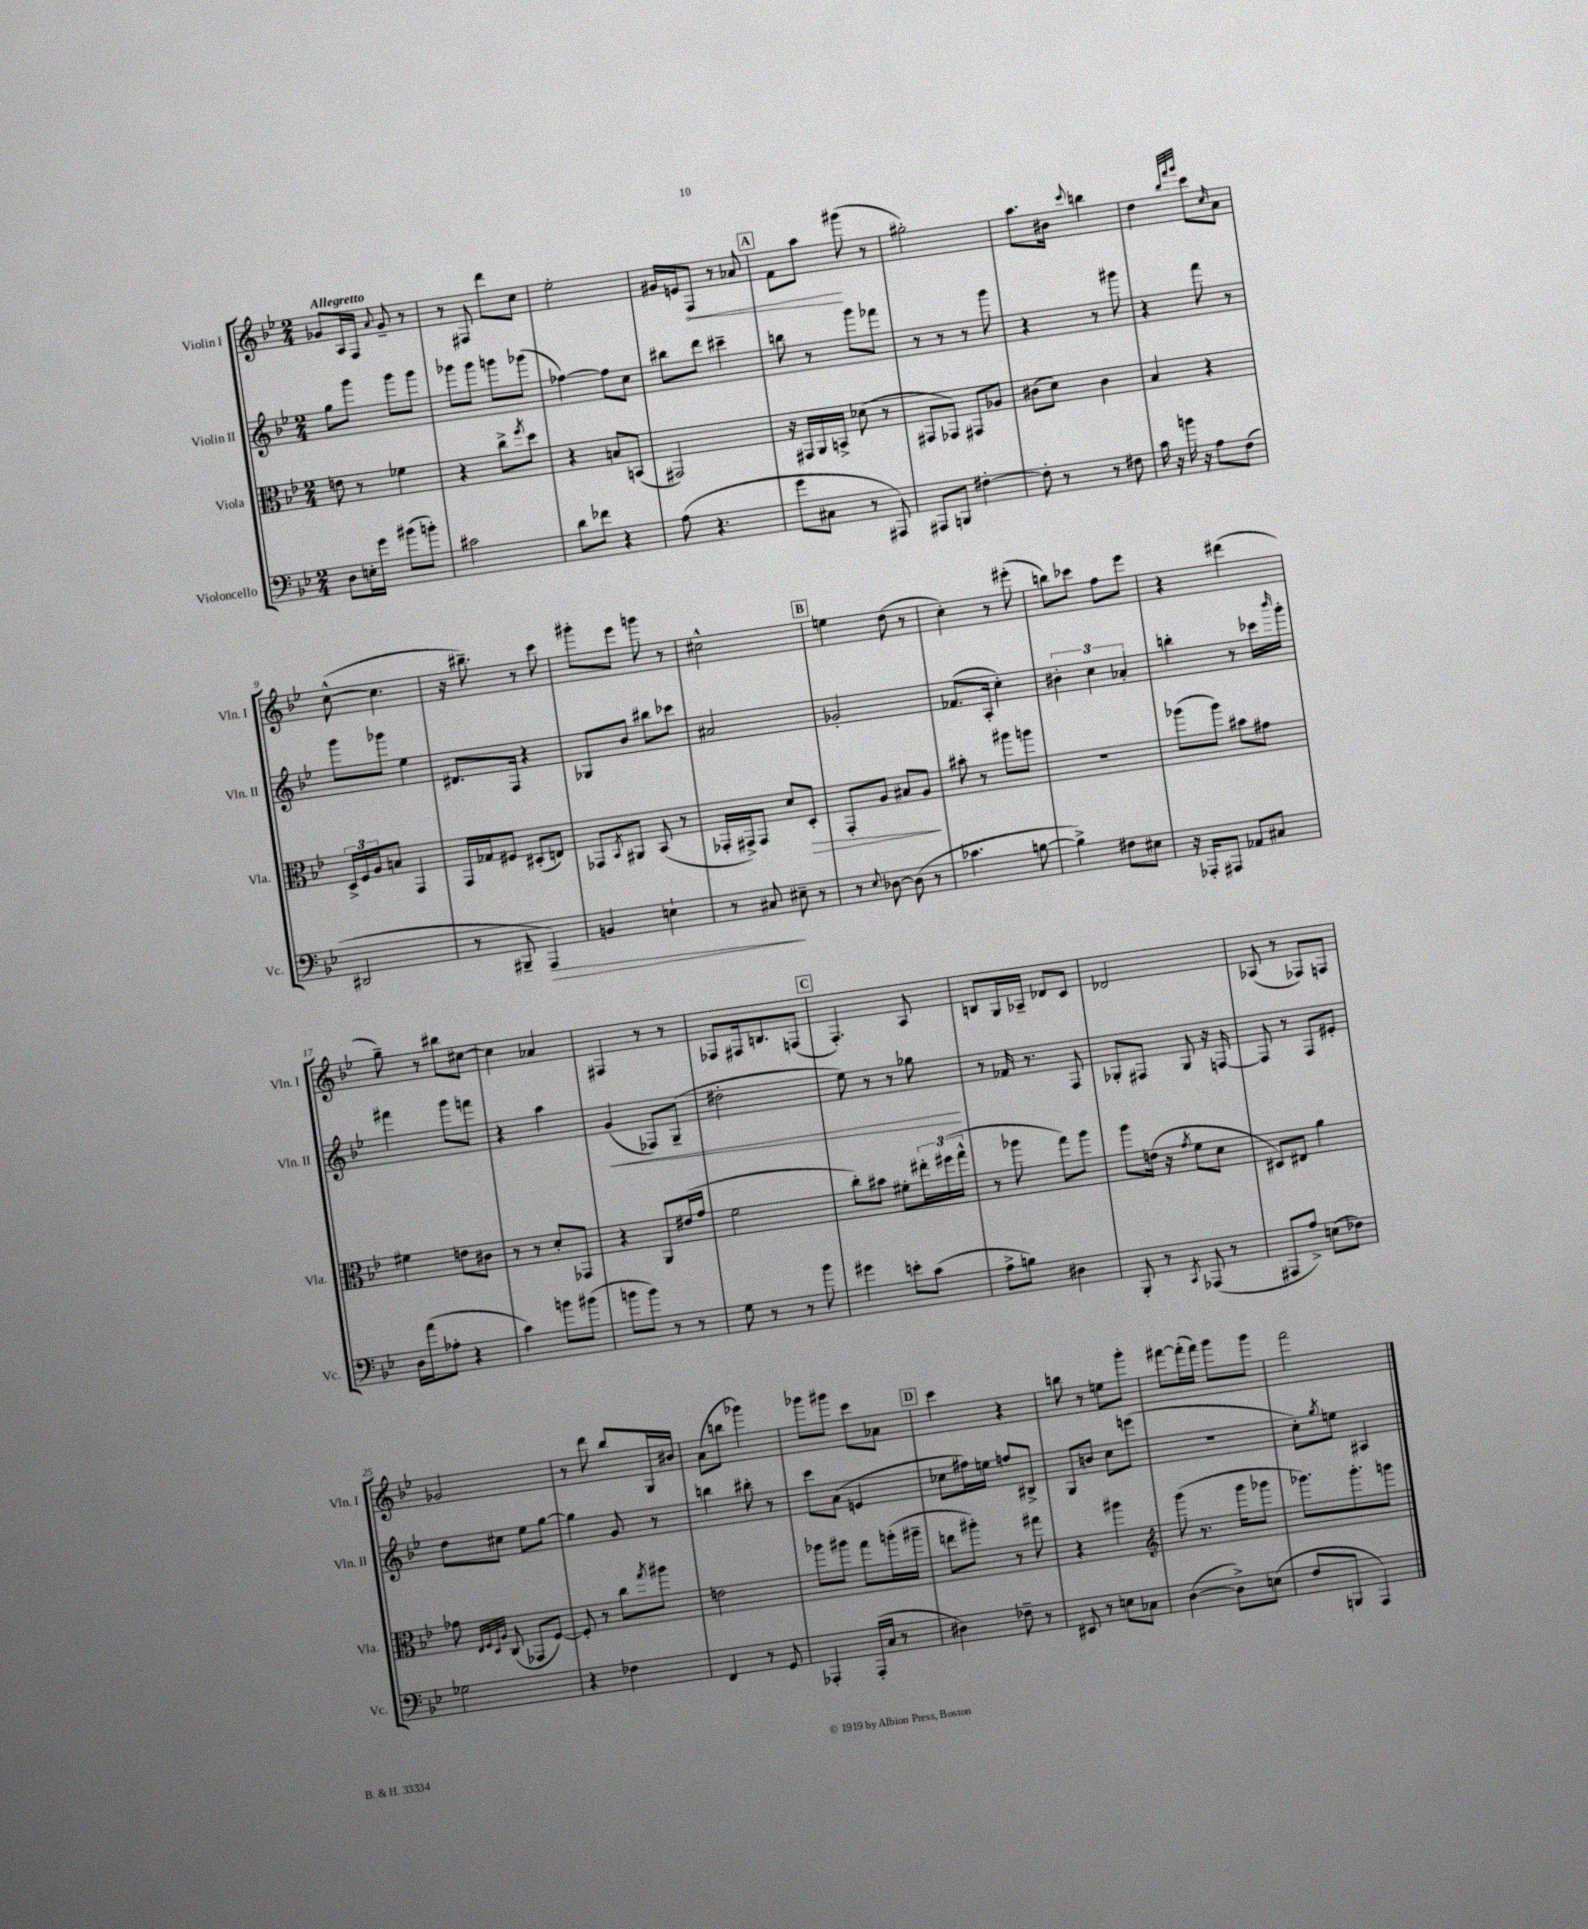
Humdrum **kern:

**kern	**kern	**kern	**kern
*staff4	*staff3	*staff2	*staff1
*clefF4	*clefC3	*clefG2	*clefG2
*k[b-e-]	*k[b-e-]	*k[b-e-]	*k[b-e-]
*M2/4	*M2/4	*M2/4	*M2/4
8D	8e	8gg	8g-
16E'	8r	8ggg	16A
16g	.	.	16F
.	.	.	8qqa
(8b#	4f-	8ggg	8g-~
8b')	.	8ggg	8r
=	=	=	=
2c#	4r	8ggg-	8r
.	.	8ggg-	8F#
.	8cc^	8ggg	8ddd
.	8qff	.	.
.	8dd	(8ggg-	8cc
=	=	=	=
8d	4r	[4ff-)	2ee-'
8f-	.	.	.
4r	8B	8ff-]	.
.	(8BB	8cc	.
=	=	=	=
(8A	2GG#)	8bb#	16g#
.	.	.	16e
4.r	.	8ddd	8F
.	.	4ccc#~	8r
.	.	.	8a-
=	=	=	=
8g	16r	8bb	8f
.	16GG#	.	.
8C#	16AA	8r	8aa
.	16BB^	.	.
8r	(8d-	8ggg	(8ggg#
8AAA#)	8r	8fff-	8r
=	=	=	=
8AAA#	8GG#	8r	2gg#')
8BBB	8GG-)	8r	.
[4F#'	8GG#	8r	.
.	8A-	8ggg	.
=	=	=	=
8F#']	(8c#	4r	8.aa
8r	8d)	.	.
.	.	.	16b#
.	.	.	8qqccc
8r	4c#	8r	4bb
8F#	.	8ggg#	.
=	=	=	=
16c	4B-	4r	4dd
16r	.	.	.
16b	.	.	.
16r	.	.	.
.	.	.	32qqbb-
.	.	.	32qqfff
.	.	.	32qqggg
8A	4r	8fff	8ccc
.	.	.	16qqcc
(8F	.	8r	8a
=	=	=	=
2DD#	24D^	8ggg	([8cc^^
.	24F	.	.
.	24A	.	.
.	8B	8ggg-	4.cc]
.	4GG	4ee-	.
=	=	=	=
8r	16GG	8.d#	16r
.	16G-	.	8.bb#~)
8BBB#~	8F#	.	.
.	.	16F	.
4AAA)	(8D#'	4r	8r
.	8E)	.	8ccc
=	=	=	=
4BB	8GG-	8G-	8ggg#'
.	8qBB-	.	.
.	8AA#	8b-	8eee-
4E`	(8BB-	8bb#	8ggg
.	8r	8ccc-	8r
=	=	=	=
8r	16GG-'	2a#	2cc#^^
.	16GG#^)	.	.
8C#	8GG#	.	.
8E#~	8d	.	.
8r	8D'	.	.
=	=	=	=
8r	8GG'	2g-'	4ee
8qqE-	.	.	.
[8D-	8A	.	.
(8D-]	8B#	.	(8dd
8r	8A	.	8r
=	=	=	=
4.c-	8b#'	(8.f-	4cc')
.	8r	.	.
.	.	16A'	.
.	8aa#	4cc')	8r
[8B	8aa	.	(8eee#'
=	=	=	=
4B^])	2r	6b#'	8bb)
.	.	.	8ccc-
.	.	6cc	.
8F#	.	.	8ff
.	.	6a-'	.
8E#	.	.	8eee-
=	=	=	=
16r	(8aa-	4bb'	4r
16AAA-'	.	.	.
8AAA#	8aa-)	.	.
8AA-	8b#	8r	(4ddd#
8C#	8g#	16ccc-	.
.	.	16qqbbb-	.
.	.	16ggg'	.
=	=	=	=
16D	4f#	4fff#	8gg~)
(16a	.	.	.
8A-'	.	.	8r
4r	8e	8ggg	8bb#
.	8c#	8fff	[8cc#
=	=	=	=
4c)	8r	4r	4cc#]
.	8r	.	.
8b	8d'	4aa	4a-
(8b#	8GG-	.	.
=	=	=	=
8b	4r	(4g	4F#
8b)	.	.	.
8r	8AA	8F-)	8r
8r	(16e#	(8G~	8r
.	16g	.	.
=	=	=	=
8G	2f	2dd#'	8F-
8r	.	.	16F#
.	.	.	8.B
8r	.	.	.
8b-	.	.	(8F
=	=	=	=
4g#	8cc')	8ee-)	4.F')
.	8b#	8r	.
8e'	8f#'	8r	.
(8c	24ee#'	8gg-	8A
.	(24ff#	.	.
.	24gg^^	.	.
=	=	=	=
8A^	8r	8r	8B
8B)	8aa-	16f-	16G
.	.	8.r	16A-~
4D#	8gg)	.	8d-
.	8aa-	8F	8c
=	=	=	=
8BBB-'	8aa	8G-'	2d-
8r	(16e	8F#	.
.	16r	.	.
8qCC	8qg	.	.
(8AAA-	8f	8G-	.
8r	8d	16r	.
.	.	[16F	.
=	=	=	=
8AAA#	8D#)	8F]	(8A-
8A^)	8E#	8r	8r
(8E	4a	8F	8F-)
8F-)	.	8e#'	8F
=	=	=	=
2G-	8g-	8dd	2g-
.	32qqE-	.	.
.	32qqF	.	.
.	32qqD	.	.
.	32qqA	.	.
.	(8C	8cc#	.
.	8GG-	8ee-	.
.	[8F)	[8gg	.
=	=	=	=
4r	8F']	4gg]	8r
.	8r	.	8ddd
4F-	8cc	8g	8bb-
.	8qgg	.	.
.	8aa#	8r	16G
.	.	.	16b#
=	=	=	=
4FF	2e	4bb	(8a
.	.	.	8bb
8r	.	8bb#'	4ggg-)
8GG	.	8r	.
=	=	=	=
4AAA-'	8aa-	8ccc	8ggg-
.	8aa#	(8a	8ggg#
(16AAA-'	8gg	4e	8ccc
16C	.	.	.
8r	(16aa'	.	8a-
.	16aa#~	.	.
=	=	=	=
4D#)	8ee	8cc-	4ccc
.	8aa#')	16ff#)	.
.	.	16ee	.
8F-~	8r	8ff	4r
8r	8gg#	8B#^	.
=	=	=	=
8EE#	4r	8G	8bb
8r	.	8b	8r
8E	4aa#	8cc	8ee
8C-	.	(8eee	8ggg'
=	=	=	=
*	*clefG2	*	*
([4D	(8ggg	2r	[8fff#
.	8.r	.	(16fff#']
.	.	.	16fff#)
8D^])	.	.	8ggg
.	16ggg	.	.
(8E	8ggg-	.	8ggg
=	=	=	=
8F	8.ggg-)	8cc')	2fff
.	.	8qgg	.
8BBB	.	8ee	.
.	8.ggg-'	.	.
4AAA)	.	4A#	.
.	8ggg	.	.
==	==	==	==
*-	*-	*-	*-
